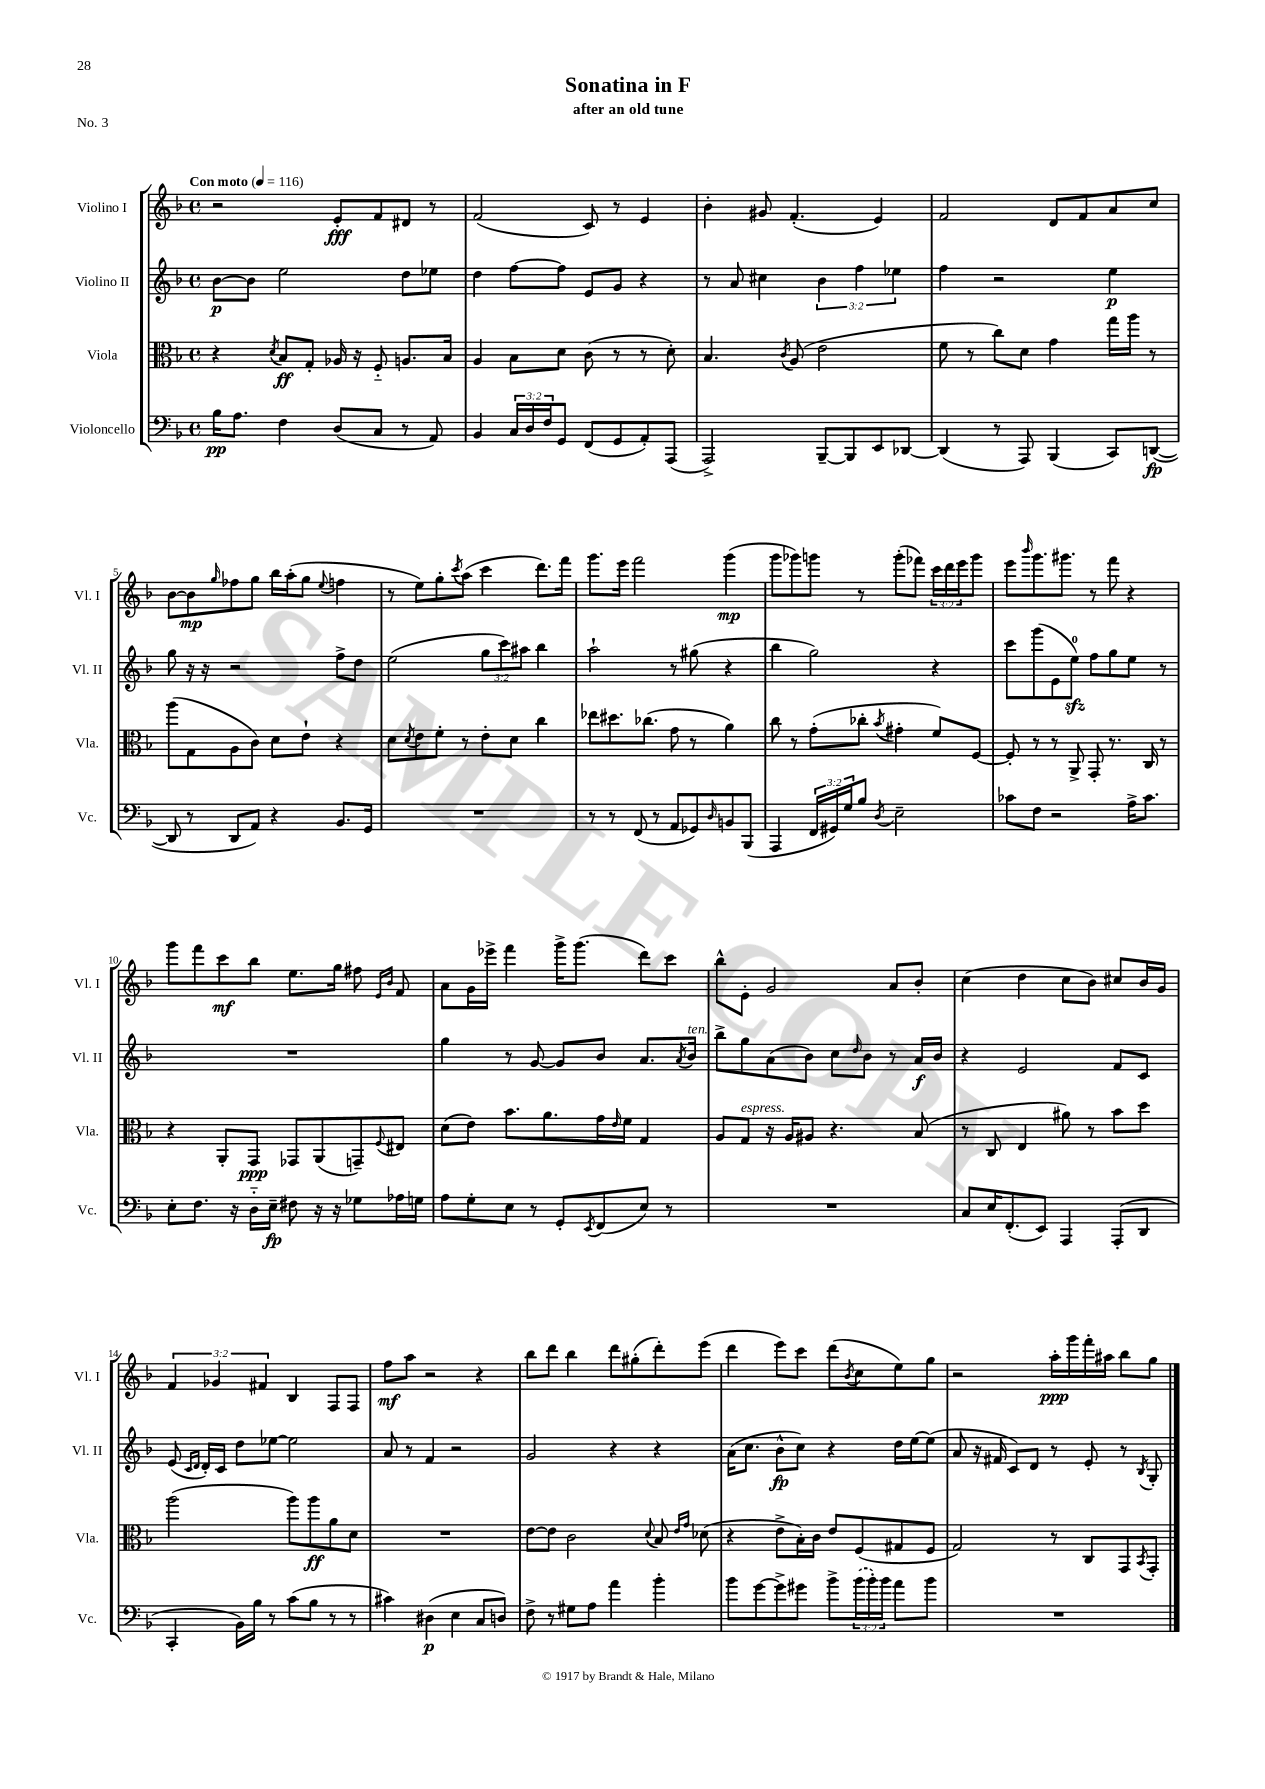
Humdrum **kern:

**kern	**kern	**kern	**kern
*staff4	*staff3	*staff2	*staff1
*clefF4	*clefC3	*clefG2	*clefG2
*k[b-]	*k[b-]	*k[b-]	*k[b-]
*M4/4	*M4/4	*M4/4	*M4/4
*met(c)	*met(c)	*met(c)	*met(c)
*MM116	*MM116	*MM116	*MM116
16B-\LK	4r	[8b-\L	2r
8.A\J	.	.	.
.	.	8b-\]J	.
.	8qd/	.	.
4F\	8B-/L	2ee\	.
.	8G'/J	.	.
(8D/L	16A-/	.	8e'/L
.	16r	.	.
8C/J	8F'~/	.	8f/
8r	8.A/L	8dd\L	8d#/J
8AA/)	.	8ee-\J	8r
.	16B-/Jk	.	.
=	=	=	=
4BB-/	4A/	4dd\	(2f/
24C/LL	8B-\L	[8ff\L	.
24D/	.	.	.
24F/J	.	.	.
8GG/J	8d\J	8ff\]J	.
(8FF/L	(8c\	8e/L	8c/)
8GG/	8r	8g/J	8r
8AA'/)	8r	4r	4e/
(8AAA/J	8d'\)	.	.
=	=	=	=
2AAA^/)	4.B-/	8r	4b-'\
.	.	8a/	.
.	.	4cc#\	8g#/
.	8qc/	.	.
.	(8A/	.	(4.f'/
[8BBB-~/L	2e\	6b-\	.
8BBB-/]	.	.	.
.	.	6ff\	.
8EE/	.	.	4e/)
.	.	6ee-\	.
[8DD-/J	.	.	.
=	=	=	=
(4DD-/]	8f\	4ff\	2f/
.	8r	.	.
8r	8cc\L)	2r	.
8AAA/)	8d\J	.	.
(4BBB-/	4g\	.	8d/L
.	.	.	8f/
8CC/L)	16gg\LL	4ee\	8a/
.	16aa\JJ	.	.
([8DD/J	8r	.	8cc/J
=	=	=	=
8DD/]	(8aa\L	8gg\	[8b-\L
8r	8G\	16r	8b-\]
.	.	16r	.
.	.	.	16qqgg/
8DD/L	8A\	2r	8ff-\
8AA/J)	8c\J)	.	8gg\J
4r	8d\L	.	16bb-\LL
.	.	.	(16aa'\J
.	8e`\J	.	8gg\J
.	.	.	8qqee/
8.BB-/L	4r	8ff^\L	4ff\
.	.	8dd\J	.
16GG/Jk	.	.	.
=	=	=	=
1r	8d\L	(2ee\	8r
.	8qd/	.	.
.	8e\	.	8ee\L)
.	8f'\J	.	8gg'\
.	.	.	8qccc/
.	8r	.	(8aa\J
.	8e'\L	12gg\L	4ccc\
.	.	12ccc\)	.
.	8d\J	.	.
.	.	12aa#\J	.
.	4cc\	4bb-\	8.ddd\L)
.	.	.	16fff\Jk
=	=	=	=
8r	8ee-\L	2aa`\	8.ggg\L
8r	8.dd#\	.	.
.	.	.	16eee\Jk
(8FF/	.	.	2fff\
.	(8.cc-\J	.	.
8r	.	.	.
8AA/L	8g\	8r	.
8GG-/)	8r	(8gg#\	.
16qqD/	.	.	.
8BB/	4a\)	4r	(4ggg\
(8BBB-/J	.	.	.
=	=	=	=
4AAA/	8cc\	4bb-\	8ggg\L
.	8r	.	8ggg-\)
24FF/LL	(8g'\L	2gg\)	8ggg\J
24GG#/)	.	.	.
24G/J	.	.	.
8B-/J	8cc-'\J	.	8r
8qD/	8qb-/	.	.
2E~\	4g#'\	.	(8ggg'\L
.	.	.	8fff-\J)
.	8f/L)	4r	24ccc\LL
.	.	.	24ddd\
.	.	.	24eee\J
.	[8F/J	.	8ggg\J
=	=	=	=
8c-\L	8F'/]	8ccc\L	8eee\L
.	.	.	16qqbbb-/
8F\J	8r	(8ggg\	8.ggg\
2r	8r	8e\	.
.	.	.	8.ggg#\J
.	8AA^/	8ee\J)	.
.	8GG'/	8ff\L	8r
.	8.r	8gg\	8fff\
16A^\LK	.	8ee\J	4r
8.c-\J	16C/	.	.
.	8r	8r	.
=	=	=	=
8E'\L	4r	1r	8ggg\L
8.F\J	.	.	8fff\
.	8AA'/L	.	8ccc\
16r	.	.	.
16D'~\LL	8GG/J	.	8bb-\J
16E~\JJ	.	.	.
8F#\	8GG-/L	.	8.ee\L
16r	(8AA/	.	.
16r	.	.	16gg\Jk
8G-\L	8GG~/)	.	8ff#\
.	.	.	16qqe/LL
.	8qqF/	.	16qqb-/JJ
16A-\L	8E#/J	.	8f/
16G\JJ	.	.	.
=	=	=	=
8A\L	(8d\L	4gg\	8a\L
8G'\	8e\J)	.	16g\L
.	.	.	16eee-^\JJ
8E\J	8.b-\L	8r	4fff\
8r	.	[8g/	.
.	8.a\	.	.
8GG'/L	.	8g/]L	16ggg^\LK
.	.	.	(8.ggg\J
8qEE/	.	.	.
(8FF/	16g\L	8b-/J	.
.	16qqe/	.	.
.	16f\JJ	.	.
8E/J)	4G/	8.a/L	8ddd\L)
8r	.	.	8ccc\J
.	.	8qa/	.
.	.	16b-/Jk	.
=	=	=	=
1r	8A/L	8bb-^\L	8bb-^^\L
.	8G/J	8gg\	8e'\J
.	16r	(8a\	2g/
.	16A/LK	.	.
.	8A#/J	8b-\J)	.
.	4.r	8cc\L	.
.	.	16qqdd/	.
.	.	8b-\J	.
.	.	8r	8a/L
.	(8B-/	16a/LL	8b-'/J
.	.	16b-/JJ	.
=	=	=	=
8C/L	8r	4r	(4cc\
16E/K	8C/	.	.
(8.FF'/	.	.	.
.	4E/	2e/	4dd\
8EE/J)	.	.	.
4AAA/	8a#\)	.	8cc\L
.	8r	.	8b-\J)
(8AAA'/L	8b-\L	8f/L	8cc#/L
8DD/J	8dd\J	8c/J	16b-/L
.	.	.	16g/JJ
=	=	=	=
4CC'/	(2aa\	(8e/	6f/
.	.	16qqc/LL	.
.	.	16qqd/JJ	.
.	.	16d'/LL)	.
.	.	.	6g-/
.	.	16c/JJ	.
16BB-\LL)	.	8dd\L	.
16B-\JJ	.	.	.
.	.	.	6f#/
8r	.	[8ee-\J	.
(8c\L	8aa\L)	2ee-\]	4B-/
8B-\J	8aa\	.	.
8r	8a\	.	8F/L
8r	8d\J	.	8F/J
=	=	=	=
4c#\)	1r	8a/	8ff\L
.	.	8r	8aa\J
(4D#\	.	4f/	2r
4E\	.	2r	.
8C/L	.	.	4r
8D/J)	.	.	.
=	=	=	=
8F^\	[8e\L	2g/	8bb-\L
8r	8e\]J	.	8ddd\J
8G#\L	2c\	.	4bb-\
8A\J	.	.	.
4a\	.	4r	8ddd\L
.	.	.	(8gg#'\
.	8qqd/	.	.
4b-'\	8B-/	4r	8ddd'\)
.	16qqe/LL	.	.
.	16qqg/JJ	.	.
.	(8d-\	.	(8eee\J
=	=	=	=
8b-\L	4r	(16a\LK	4ddd\
.	.	8.cc\J	.
[8g\	.	.	.
8g^\]	8e^\L	8b-^^\L	8eee\L)
8g#\J	16B-'\L)	8cc\J)	8ccc\J
.	16c\JJ	.	.
8b-^\L	8e/L	4r	(8ddd\L
.	.	.	8qb-/
(24b-\L	(8F/	.	8cc\
24b-'\)	.	.	.
24b-\JJ	.	.	.
8a\L	8G#/	16dd\LL	8ee\)
.	.	[16ee\J	.
8b-\J	8F/J	(8ee\]J	8gg\J
=	=	=	=
1r	2G/)	8a/	2r
.	.	16r	.
.	.	16f#/	.
.	.	8c/L)	.
.	.	8d/J	.
.	8r	8r	16aa'\LL
.	.	.	16ggg\
.	8C/L	8e'/	16fff'\
.	.	.	16aa#\JJ
.	8GG/	8r	8bb-\L
.	8qBB-/	8qB-/	.
.	8GG'/J	8G'/	8gg\J
==	==	==	==
*-	*-	*-	*-
